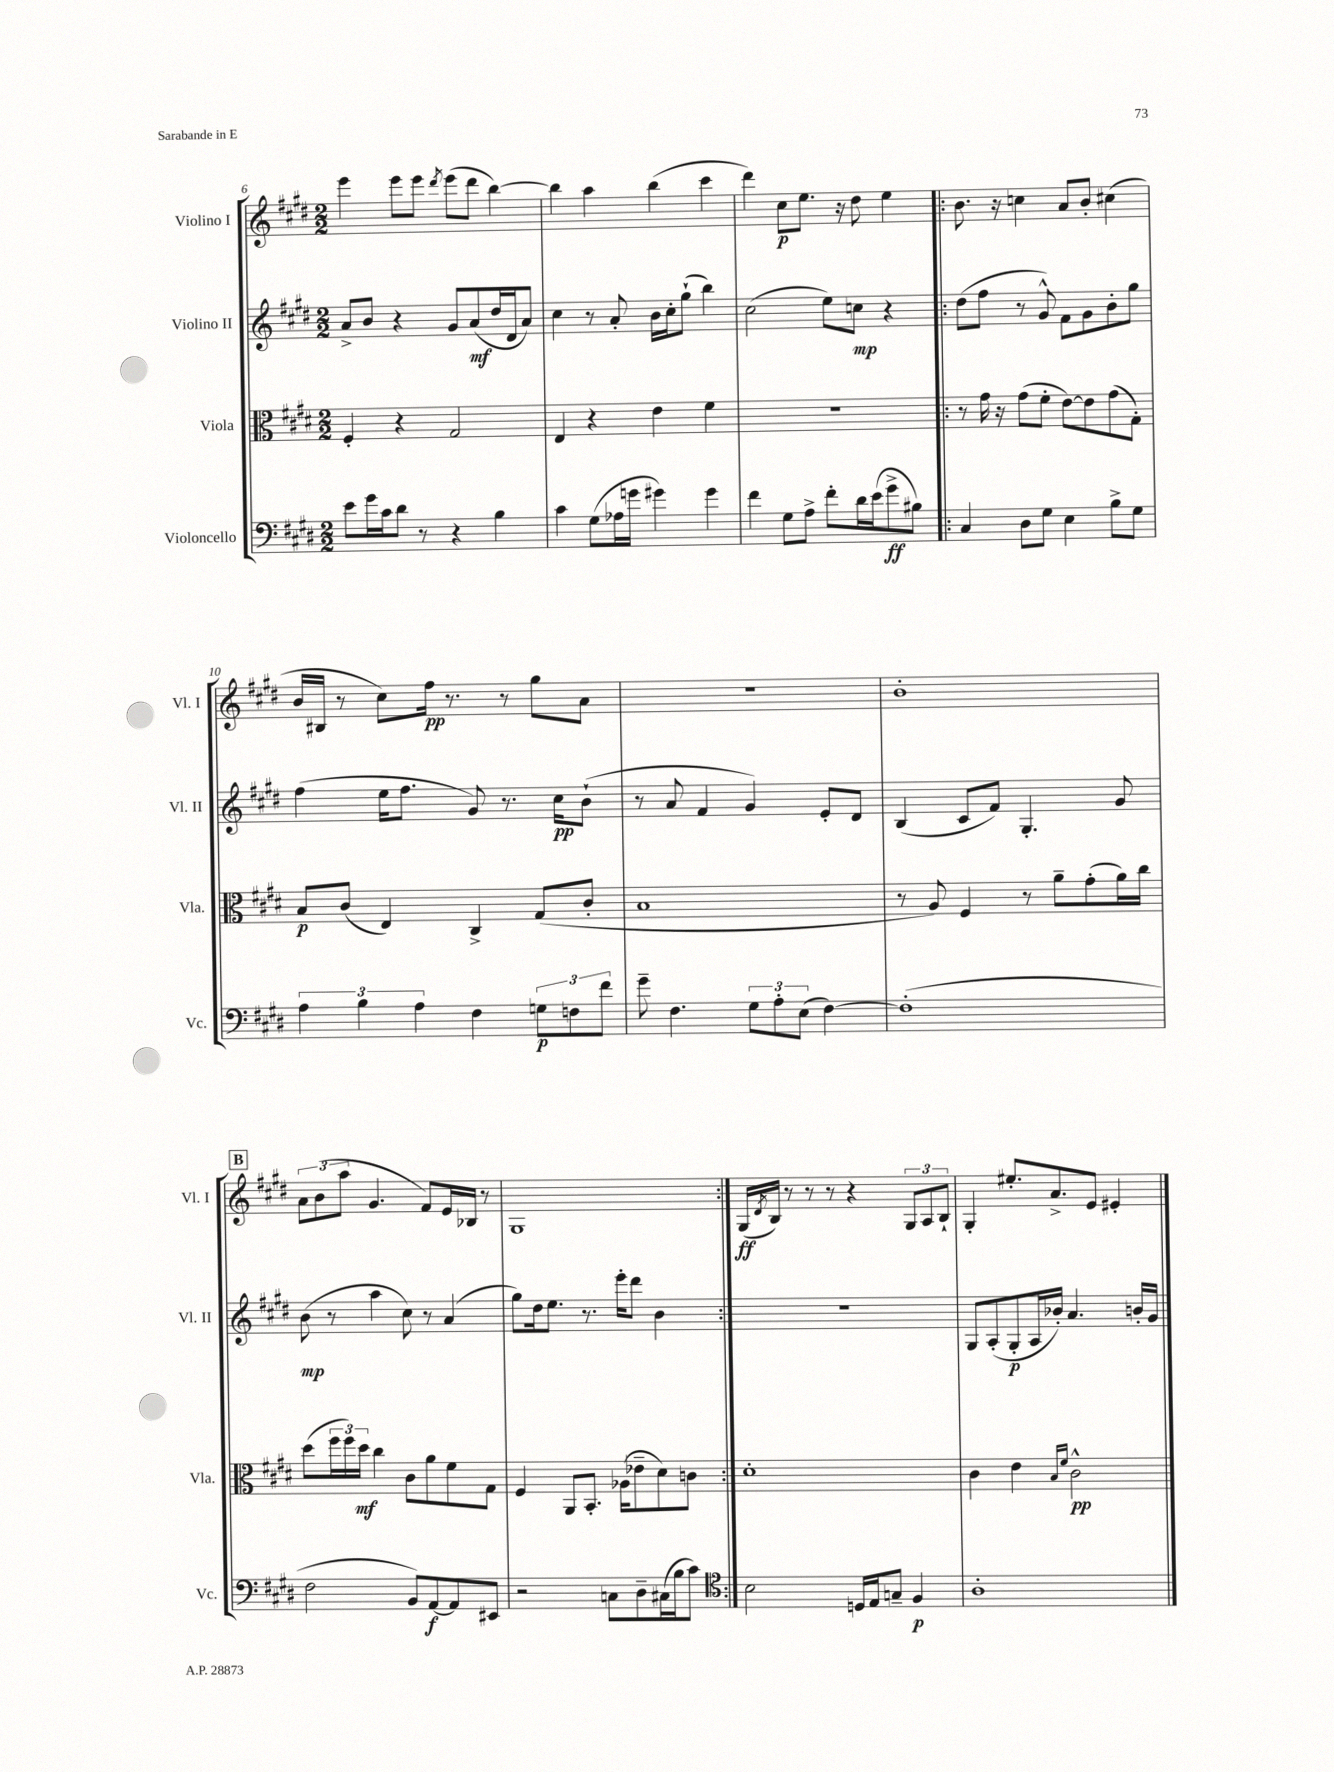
<<
\new StaffGroup <<
\new Staff = "s0" \with { instrumentName = "Violino I" shortInstrumentName = "Vl. I" } {
    \clef treble \key e \major \numericTimeSignature \time 2/2
    e'''4 e'''8 e'''8 \acciaccatura { dis'''8 } e'''8( dis'''8 b''4~) |
    b''4 a''4 b''4( cis'''4 |
    dis'''4) cis''8\p e''8. r16 dis''8 e''4 |
    \repeat volta 2 { b'8. r16 c''4 a'8 b'8-. cis''4( |
    b'16 bis16 r8 cis''8) fis''16\pp r8. r8 gis''8 a'8 |
    R1 |
    b'1-. |
    \mark \markup { \box "B" } \tuplet 3/2 { a'8 b'8( a''8 } gis'4. fis'8) e'16 bes16 r8 |
    gis1 | }
    gis16\ff( \acciaccatura { dis'8 } b16) r8 r8 r8 r4 \tuplet 3/2 { gis8 a8 b8-! } |
    gis4-. eis''8.-. a'8.-> e'8 eis'4-. \bar "|." |
}
\new Staff = "s1" \with { instrumentName = "Violino II" shortInstrumentName = "Vl. II" } {
    \clef treble \key e \major \numericTimeSignature \time 2/2
    a'8-> b'8 r4 gis'8 a'8\mf( dis''16 dis'16 a'8) |
    cis''4 r8 a'8-. b'16 cis''16-. gis''8-!( b''4) |
    cis''2( e''8) c''8\mp r4 |
    \repeat volta 2 { dis''8( fis''8 r8 gis'8-^) fis'8 gis'8 b'8-. gis''8 |
    fis''4( e''16 fis''8. gis'8) r8. cis''16\pp b'8-!( |
    r8 a'8 fis'4 gis'4) e'8-. dis'8 |
    b4( cis'8 fis'8) gis4.-. gis'8 |
    \mark \markup { \box "B" } b'8\mp( r8 a''4 cis''8) r8 a'4( |
    gis''8) dis''16 e''8. r8. e'''16-. dis'''8 b'4 | }
    R1 |
    gis8 a8-.( gis8-.\p a16 bes'16-.) a'4. b'16-. gis'16 \bar "|." |
}
\new Staff = "s2" \with { instrumentName = "Viola" shortInstrumentName = "Vla." } {
    \clef alto \key e \major \numericTimeSignature \time 2/2
    fis4-. r4 gis2 |
    e4 r4 e'4 fis'4 |
    r1 |
    \repeat volta 2 { r8 gis'16 r16 gis'8( fis'8-. e'8~) e'8 gis'8( gis8-.) |
    b8\p cis'8( e4) cis4-> gis8( cis'8-. |
    b1 |
    r8 a8) fis4 r8 a'8-- gis'8-.( a'16) cis''16 |
    \mark \markup { \box "B" } dis''8( \tuplet 3/2 { fis''16 fis''16) dis''16\mf } cis''4 cis'8 a'8 fis'8 gis8 |
    fis4 a,8 b,8.-. aes16( ees'8-- dis'8) c'8 | }
    dis'1-. |
    cis'4 e'4 \grace { b16 fis'16 } cis'2-^\pp \bar "|." |
}
\new Staff = "s3" \with { instrumentName = "Violoncello" shortInstrumentName = "Vc." } {
    \clef bass \key e \major \numericTimeSignature \time 2/2
    e'8 gis'16 cis'16 dis'8 r8 r4 b4 |
    cis'4 gis8( aes16 g'16 gis'4) gis'4 |
    fis'4 gis8 a8-> fis'8-. dis'16 e'16( gis'8->\ff bis8) |
    \repeat volta 2 { cis4 dis8 gis8 e4 b8-> gis8 |
    \tuplet 3/2 { a4 b4 a4 } fis4 \tuplet 3/2 { g8\p f8 fis'8 } |
    gis'8-- fis4. \tuplet 3/2 { gis8 a8-. e8( } fis4~) |
    fis1-.( |
    \mark \markup { \box "B" } fis2 b,8) a,8~\f a,8 eis,8 |
    r2 c8 dis8-- cis16( b16 cis'8) | }
    \clef tenor b2 d16 e16 g8-- fis4\p |
    a1-. \bar "|." |
}
>>
>>
\layout { \context { \Score currentBarNumber = #6 } }
